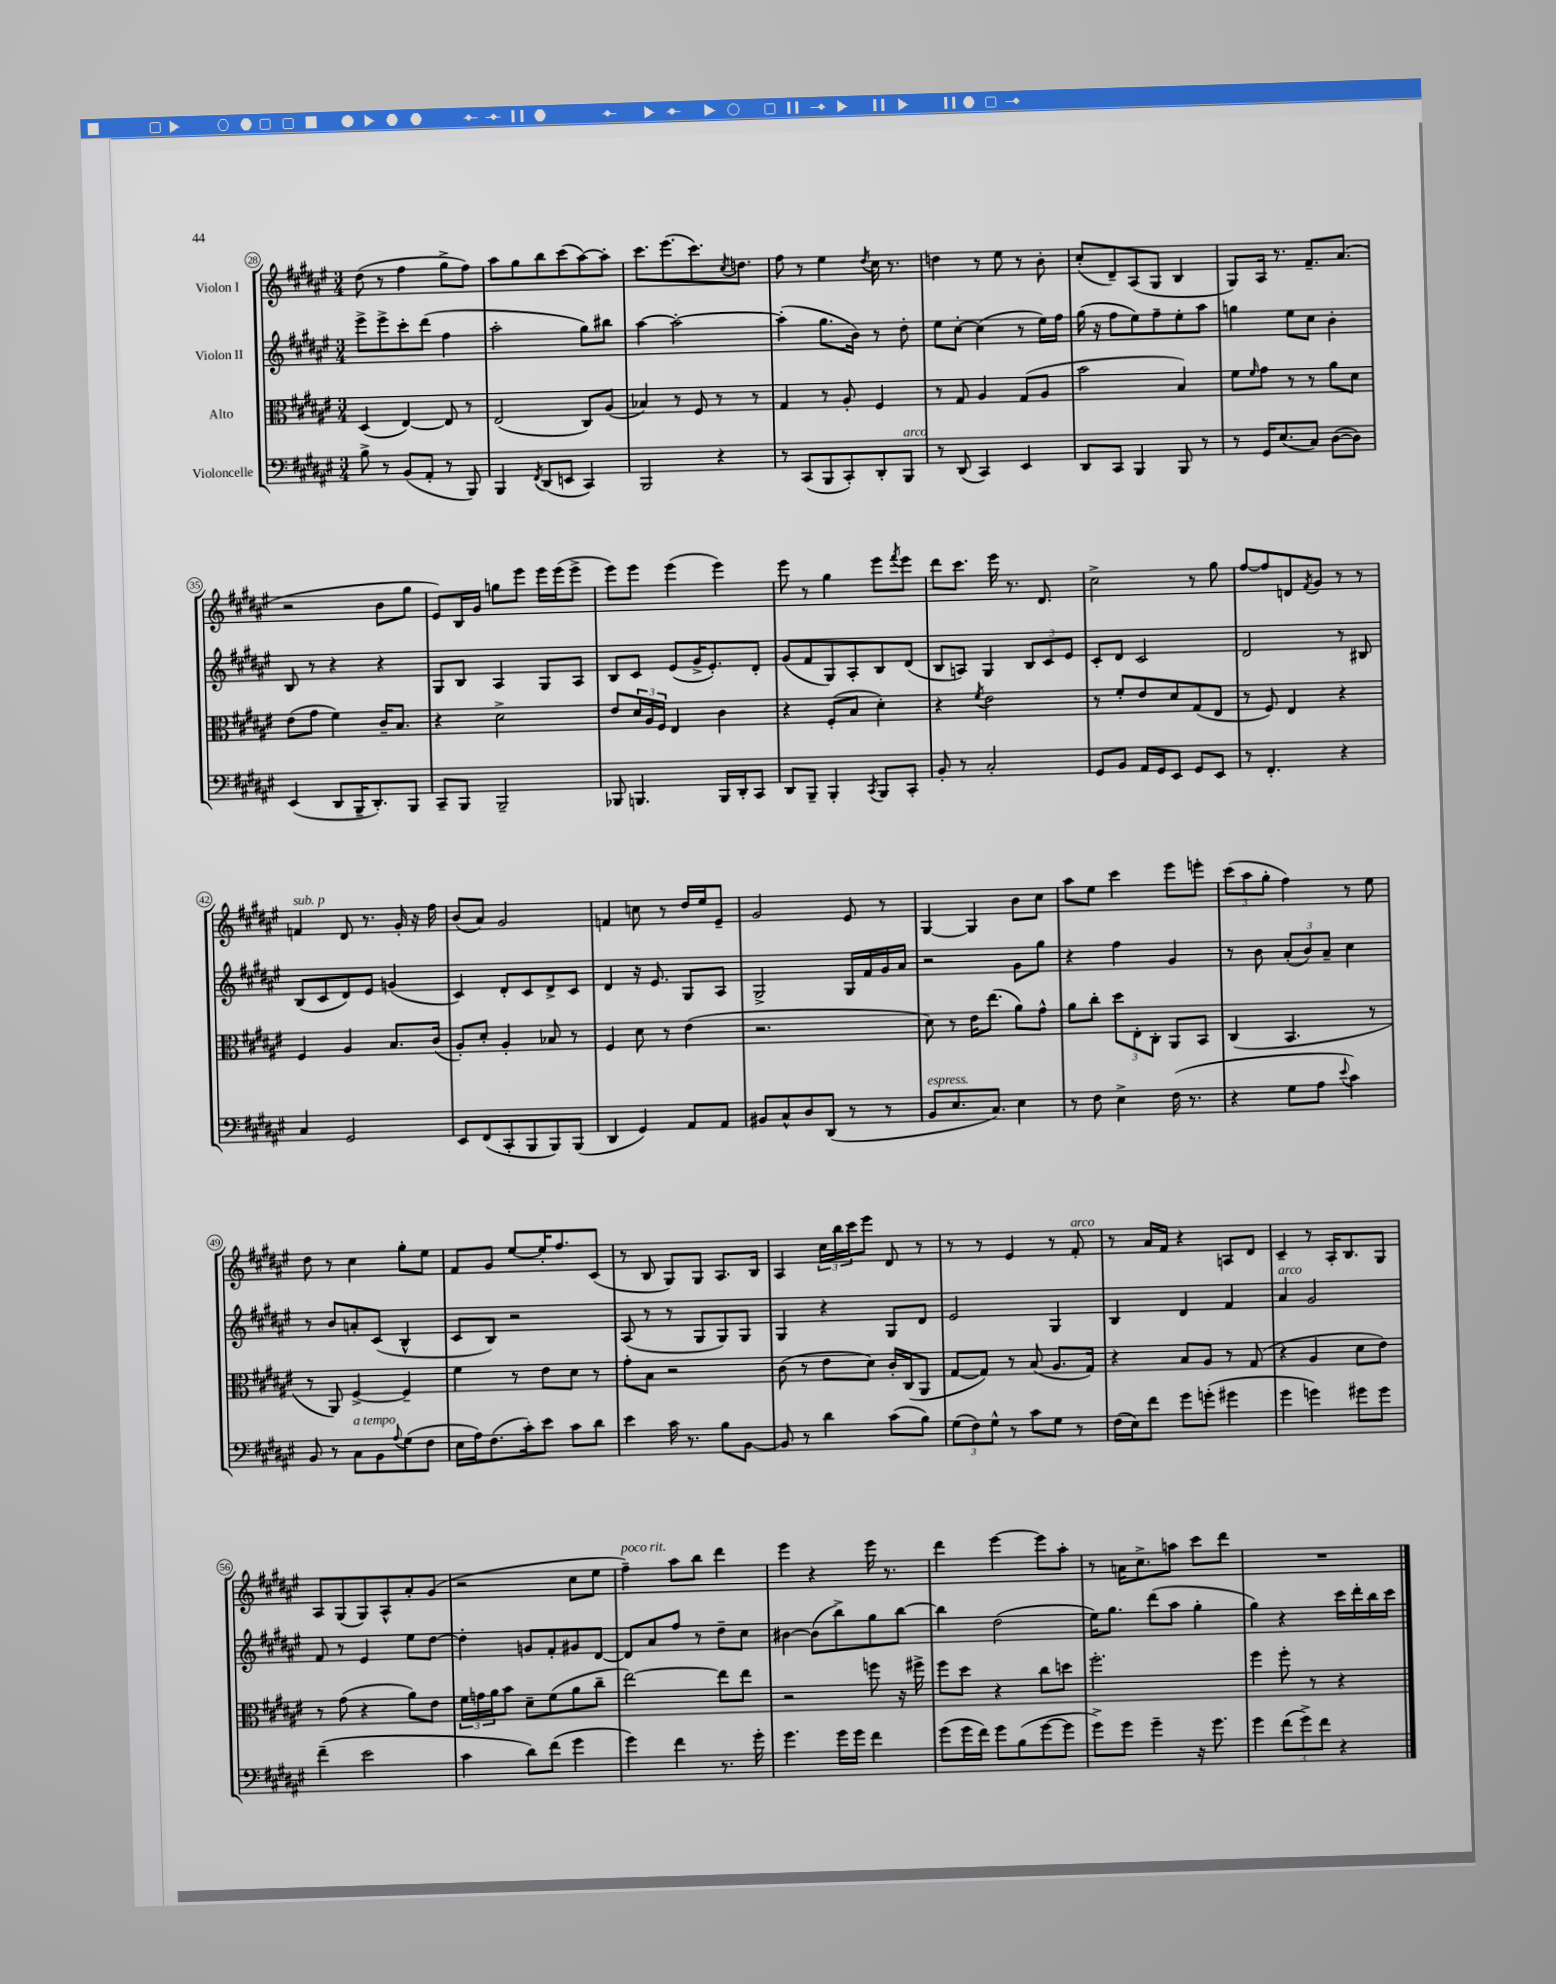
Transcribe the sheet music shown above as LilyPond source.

<<
\new StaffGroup <<
\new Staff = "s0" \with { instrumentName = "Violon I" } {
    \clef treble \key fis \major \numericTimeSignature \time 3/4
    dis''8( r8 fis''4 gis''8-> fis''8) |
    ais''8 gis''8 b''8 cis'''8( ais''8~) ais''8-. |
    cis'''8. eis'''8.( cis'''8.) \acciaccatura { cis''8 } d''8. |
    fis''8 r8 eis''4 \acciaccatura { dis''8 } cis''16 r8. |
    d''4 r8 eis''8 r8 b'8-. |
    cis''8-.( dis'8--) ais8( gis8 b4 |
    gis8) ais16 r8. fis'8.-- ais'8.( |
    r2 b'8 gis''8 |
    eis'8) b16 gis'16 g''8 eis'''8 eis'''16 eis'''16( eis'''8-> |
    eis'''8) eis'''8 eis'''4( eis'''4) |
    eis'''8 r8 gis''4 eis'''8 \acciaccatura { fis'''8 } eis'''8 |
    dis'''8 cis'''8. eis'''16 r8. dis'8. |
    cis''2-> r8 gis''8 |
    fis''8~ fis''8 d'8 \acciaccatura { fis'8 } gis'8 r8 r8 |
    f'4^\markup { \italic "sub. p" } dis'8 r8. gis'16-. r16 fis''16 |
    b'8( ais'8) gis'2 |
    f'4 c''8 r8 dis''16 eis''16 eis'8-- |
    gis'2 eis'8 r8 |
    gis4~ gis4 b'8 cis''8 |
    ais''8 eis''8 cis'''4 eis'''8 e'''8-. |
    \tuplet 3/2 { cis'''8( ais''8 gis''8-. } fis''4) r8 eis''8 |
    dis''8 r8 cis''4 gis''8-. eis''8 |
    fis'8 gis'8 eis''8~ eis''16-. fis''8. cis'8( |
    r8 b8 gis8) gis8 ais8. b16 |
    ais4 \tuplet 3/2 { cis''16 b''16 cis'''16 } eis'''8 dis'8 r8 |
    r8 r8 eis'4 r8 fis'8-.^\markup { \italic "arco" } |
    r8 ais'16 fis'16 r4 a8 dis'8 |
    cis'4-- r8 ais16-. b8. gis8 |
    ais8 gis8( gis8) ais8-^ ais'8-. gis'8( |
    r2 cis''8 eis''8 |
    fis''4--^\markup { \italic "poco rit." }) ais''8 b''8 dis'''4 |
    eis'''4 r4 eis'''16 r8. |
    dis'''4 eis'''4~ eis'''8 ais''8-. |
    r8 a'16 cis''8.-> a''8 cis'''8 dis'''8 |
    R2. \bar "|." |
}
\new Staff = "s1" \with { instrumentName = "Violon II" } {
    \clef treble \key fis \major \numericTimeSignature \time 3/4
    eis'''8-> eis'''8-> cis'''8-. dis'''8( fis''4 |
    ais''2-. gis''8) bis''8 |
    ais''4~ ais''2~-. |
    ais''4-.( gis''8. b'16) r8 dis''8-. |
    eis''8 cis''8~-. cis''4( r8 eis''16) fis''16 |
    gis''16( r16 fis''8 eis''8) fis''8-- eis''8-. ais''8 |
    g''4 eis''8 cis''8 b'4-. |
    b8 r8 r4 r4 |
    gis8 b8 ais4 gis8 ais8 |
    b8 cis'8 eis'8( gis'16-> eis'8.-.) dis'8-. |
    gis'8( fis'8 gis8) ais8-. b8 dis'8( |
    b8 a8) gis4 \tuplet 3/2 { b8 cis'8 eis'8 } |
    cis'8-. dis'8 cis'2 |
    dis'2 r8 bis8 |
    b8( cis'8 dis'8) eis'8 g'4( |
    cis'4) dis'8-. cis'8 dis'8-> cis'8 |
    dis'4 r16 eis'8. gis8 ais8 |
    gis2-> gis16 fis'16 gis'16 ais'16 |
    r2 gis'8 gis''8 |
    r4 fis''4 gis'4 |
    r8 b'8 \tuplet 3/2 { ais'8-.( b'8) ais'8-- } cis''4 |
    r8 b'8 a'8-. cis'8( b4-^ |
    cis'8 b8) r2 |
    ais8( r8 r8 gis8 gis8) gis8 |
    gis4 r4 gis8 dis'8 |
    eis'2 gis4 |
    b4 dis'4 fis'4 |
    ais'4^\markup { \italic "arco" } gis'2 |
    fis'8 r8 eis'4 eis''8 dis''8~ |
    dis''4-. g'8 fis'8-. gis'8 dis'8~ |
    dis'8 ais'8 fis''8 r8 dis''8-- cis''8 |
    bis'4~ bis'8( b''8->) gis''8 b''8~ |
    b''4 dis''2( |
    eis''16) gis''8. dis'''8( ais''8 gis''4-. |
    gis''4) r4 cis'''16 dis'''16-. b''16 cis'''16 \bar "|." |
}
\new Staff = "s2" \with { instrumentName = "Alto" } {
    \clef alto \key fis \major \numericTimeSignature \time 3/4
    dis4( eis4~) eis8 r8 |
    eis2( cis8) ais8( |
    bes4) r8 fis8 r8 r8 |
    gis4 r8 ais8-. fis4 |
    r8 gis8 ais4 gis8( ais8 |
    b'2 b4) |
    fis'8 \grace { fis'16 } gis'8 r8 r8 ais'8 dis'8 |
    eis'8( gis'8 fis'4) cis'16-- b8. |
    r4 dis'2-> |
    eis'8 \tuplet 3/2 { dis'16 ais16 fis16 } eis4 cis'4 |
    r4 fis8-.( b8 dis'4-.) |
    r4 \acciaccatura { fis'8 } eis'2 |
    r8 fis'8-. eis'8 dis'8 gis8( eis8 |
    r8 fis8) eis4 r4 |
    fis4 ais4 b8. cis'16( |
    ais8-.) dis'8-. ais4-. bes8 r8 |
    fis4 dis'8 r8 eis'4( |
    r2. |
    dis'8) r8 eis'16 eis''8.( ais'8) gis'8-^ |
    ais'8 cis''8-. \tuplet 3/2 { dis''8 eis8-. cis8-. } ais,8 b,8 |
    cis4( b,4. r8 |
    r8 ais,8) fis4~-> fis4-- |
    fis'4 r8 eis'8 dis'8 r8 |
    gis'8-. b8 r2 |
    cis'8( r8 eis'8 dis'8) cis'16-. cis16( ais,8 |
    gis8~ gis8) r8 b8( ais8. gis16) |
    r4 b8 ais8 r8 gis8( |
    r4 ais4 dis'8 eis'8) |
    r8 gis'8( r4 ais'8) eis'8 |
    \tuplet 3/2 { fis'16 g'16 ais'16 } b'8 dis'8-- fis'8( ais'8 cis''8-- |
    eis''2~) eis''8 eis''8 |
    r2 f''8 r16 fis''16-> |
    fis''8 dis''8 r4 cis''8 d''8 |
    fis''2.-. |
    fis''4 fis''8-. r8 r4 \bar "|." |
}
\new Staff = "s3" \with { instrumentName = "Violoncelle" } {
    \clef bass \key fis \major \numericTimeSignature \time 3/4
    b8-> r8 b,8( ais,8-. r8 b,,8) |
    b,,4 \acciaccatura { fis,8 } dis,8( e,8 cis,4) |
    b,,2 r4 |
    r8 cis,8( b,,8 cis,8-.) dis,8-. b,,8^\markup { \italic "arco" } |
    r8 dis,8( cis,4) eis,4 |
    dis,8 cis,8 b,,4 b,,8 r8 |
    r8 gis,16 eis8.( cis8) dis8~( dis8) |
    eis,4( dis,8 b,,16-- dis,8.-.) b,,8 |
    cis,8-- b,,8 b,,2-- |
    bes,,8 b,,4. b,,16 dis,16-. cis,8 |
    dis,8 b,,8-- b,,4-. \acciaccatura { cis,8 } b,,8 cis,8-. |
    b,8-. r8 cis2-. |
    gis,8 b,8 ais,16 gis,16 eis,8 gis,8 eis,8 |
    r8 fis,4.-. r4 |
    cis4 gis,2 |
    eis,8 fis,8( cis,8-. b,,8 b,,8) b,,8( |
    dis,4 gis,4) ais,8 ais,8 |
    bis,8 cis8-^ dis8 dis,8( r8 r8 |
    b,8^\markup { \italic "espress." } eis8. cis8.) eis4 |
    r8 fis8 eis4-> fis16( r8. |
    r4 gis8 ais8 \appoggiatura { eis'8 } cis'4) |
    b,8 r8 cis8^\markup { \italic "a tempo" } b,8 \appoggiatura { ais8 } gis8( fis8 |
    eis16 ais16) fis8.( cis'16-.) eis'8 cis'8 dis'8 |
    eis'4 cis'16 r8. b8 b,8~ |
    b,8 r8 dis'4 cis'8( b8) |
    \tuplet 3/2 { gis8( fis8) gis8-^ } r8 cis'8 gis8 r8 |
    fis16( eis16) fis'8 gis'8 g'8-.( gis'4 |
    gis'4 g'4) gis'8 gis'8 |
    fis'4--( eis'2 |
    cis'4 dis'8) fis'8( gis'4 |
    gis'4) fis'4 r8. gis'16-. |
    gis'4. gis'16 gis'16 fis'4 |
    gis'8( gis'16 fis'16) gis'8 b8( gis'8~ gis'8 |
    gis'8->) gis'8 gis'4-- r16 gis'8. |
    gis'4 \tuplet 3/2 { fis'8( gis'8->) fis'8 } r4 \bar "|." |
}
>>
>>
\layout { \context { \Score currentBarNumber = #28 \override BarNumber.stencil = #(make-stencil-circler 0.1 0.3 ly:text-interface::print) } }
